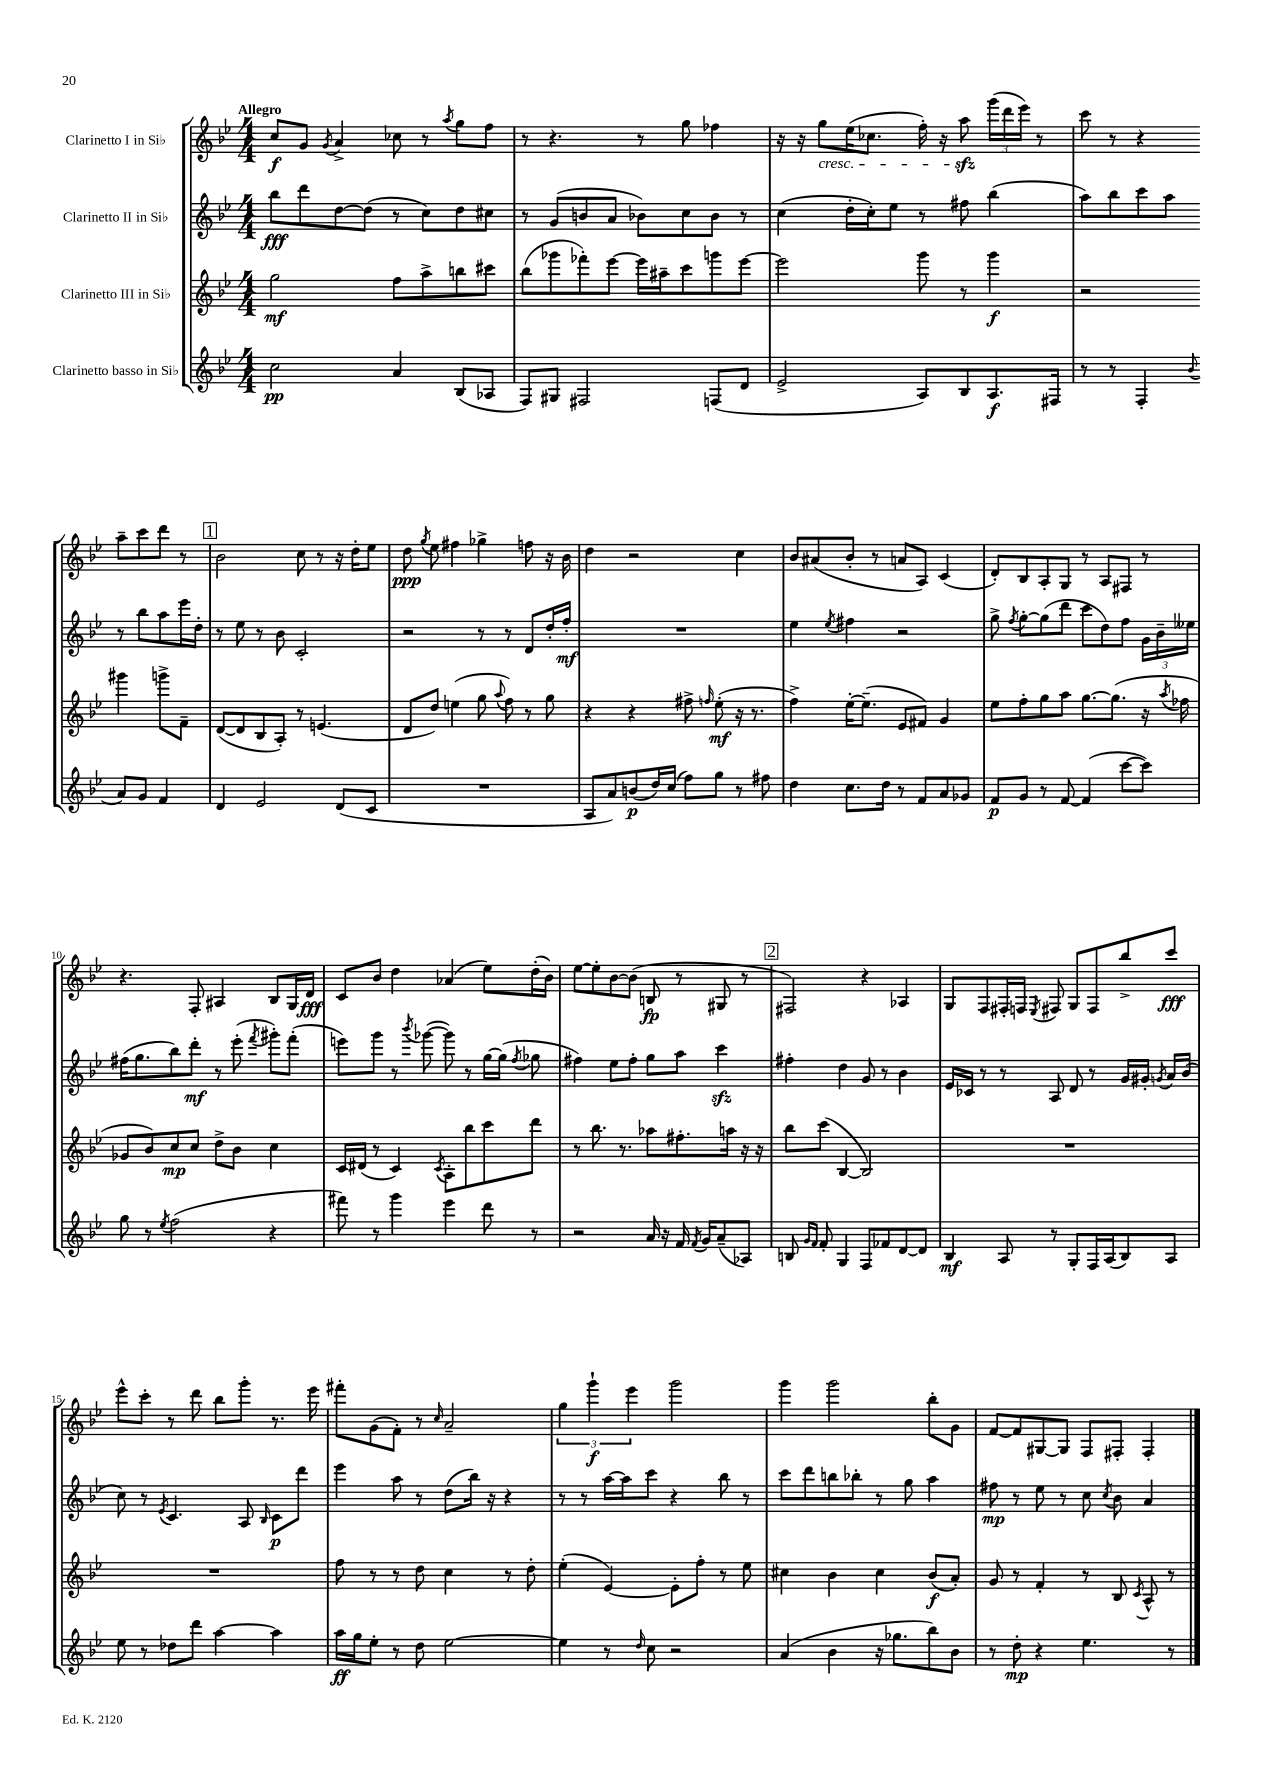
<<
\new StaffGroup <<
\new Staff = "s0" \with { instrumentName = "Clarinetto I in Sib" } {
    \clef treble \key bes \major \numericTimeSignature \time 4/4 \tempo "Allegro"
    \autoBeamOff c''8[\f g'8] \acciaccatura { g'8 } a'4-> ces''8 r8 \acciaccatura { a''8 } g''8[ f''8] |
    r8 r4. r8 g''8 fes''4 |
    r16 r16 g''8[\cresc ees''16( ces''8.] f''16-.) r16 a''8\sfz\! \tuplet 3/2 { g'''16[( d'''16 ees'''16]) } r8 |
    c'''8 r8 r4 a''8[-- c'''8 d'''8] r8 |
    \mark \markup { \box "1" } bes'2 c''8 r8 r16 d''16[-. ees''8] |
    d''8\ppp \acciaccatura { g''8 } ees''8 fis''4 ges''4-> f''8 r16 bes'16 |
    d''4 r2 c''4 |
    bes'8[ ais'8( bes'8]-. r8 a'8[ a8]) c'4( |
    d'8[-.) bes8 a8-. g8] r8 a8[ fis8] r8 |
    r4. f8-. ais4 bes8[ g16 d'16]\fff |
    c'8[ bes'8] d''4 aes'4( ees''8[) d''16-.( bes'16]) |
    ees''8[~ ees''8-. bes'8~ bes'8]( b8\fp r8 gis8 r8 |
    \mark \markup { \box "2" } fis2) r4 aes4 |
    g8[ f8 fis16-. f16] \acciaccatura { ees8 } fis8 g8[ fis8 bes''8-> c'''8]\fff |
    ees'''8[-^ c'''8]-. r8 d'''8 bes''8[ g'''8]-. r8. ees'''16 |
    fis'''8[-. g'8( f'8]-.) r8 \grace { c''16 } a'2-- |
    \tuplet 3/2 { g''4 g'''4-!\f ees'''4 } g'''2 |
    g'''4 g'''2 bes''8[-. g'8] |
    f'8[~ f'8 gis8~ gis8] f8[ fis8]-. fis4-. \bar "|." |
}
\new Staff = "s1" \with { instrumentName = "Clarinetto II in Sib" } {
    \clef treble \key bes \major \numericTimeSignature \time 4/4
    \autoBeamOff bes''8[\fff d'''8 d''8~ d''8]( r8 c''8[) d''8 cis''8] |
    r8 g'8[( b'8 a'8] bes'8[) c''8 bes'8] r8 |
    c''4( d''16[-. c''16-.) ees''8] r8 fis''8 bes''4( |
    a''8[) bes''8 c'''8 a''8] r8 bes''8[ a''8 ees'''16 d''16]-. |
    \mark \markup { \box "1" } r8 ees''8 r8 bes'8 c'2-. |
    r2 r8 r8 d'8[ d''16-. f''16]-.\mf |
    R1 |
    ees''4 \acciaccatura { ees''8 } fis''4 r2 |
    g''8-> \acciaccatura { f''8 } g''8[~-. g''8( d'''8] c'''8[ d''8) f''8] \tuplet 3/2 { g'16[ bes'16-- eeses''16] } |
    fis''16[( g''8. bes''8) d'''8]-.\mf r8 ees'''8-.( \acciaccatura { f'''8 } gis'''8[-.) f'''8]-.( |
    e'''8[) g'''8] r8 \acciaccatura { bes'''8 } ges'''8~( ges'''8) r8 g''16[~ g''16]( \acciaccatura { f''8 } ges''8 |
    fis''4) ees''8[ fis''8]-. g''8[ a''8] c'''4\sfz |
    \mark \markup { \box "2" } fis''4-. d''4 g'8 r8 bes'4 |
    ees'16[ ces'16] r8 r8 a8 d'8 r8 g'16[ gis'16]-. \acciaccatura { g'8 } a'16[ bes'16]( |
    c''8) r8 \acciaccatura { ees'8 } c'4. a8 \grace { bes16 } c'8[\p d'''8] |
    ees'''4 a''8 r8 d''8[( bes''16]) r16 r4 |
    r8 r8 a''16[~ a''16 c'''8] r4 bes''8 r8 |
    c'''8[ d'''8 b''8 bes''8]-. r8 g''8 a''4 |
    fis''8\mp r8 ees''8 r8 c''8 \acciaccatura { c''8 } bes'8 a'4 \bar "|." |
}
\new Staff = "s2" \with { instrumentName = "Clarinetto III in Sib" } {
    \clef treble \key bes \major \numericTimeSignature \time 4/4
    \autoBeamOff g''2\mf f''8[ a''8-> b''8 cis'''8] |
    bes''8[( ges'''8 fes'''8-.) ees'''8]~ ees'''16[ ais''16-- c'''8 g'''8 ees'''8]~ |
    ees'''2 g'''8 r8 g'''4\f |
    r2 gis'''4 g'''8[-> f'8]-- |
    \mark \markup { \box "1" } d'8[~( d'8 bes8 a8]-.) r8 e'4.( |
    d'8[ d''8]) e''4( g''8 \appoggiatura { a''8 } f''8) r8 g''8 |
    r4 r4 fis''8-> \grace { f''16 } ees''8-.\mf( r16 r8. |
    f''4->) ees''16[~-. ees''8.]--( ees'8[ fis'8]) g'4 |
    ees''8[ f''8-. g''8 a''8] g''8.[~ g''8.]( r16 \acciaccatura { a''8 } fes''16 |
    ges'8[ bes'8) c''8\mp c''8] d''8[-> bes'8] c''4 |
    c'16[ dis'16]( r8 c'4) \acciaccatura { c'8 } a8[-. bes''8 c'''8 d'''8] |
    r8 bes''8. r8. aes''8[ fis''8.-. a''16] r16 r16 |
    \mark \markup { \box "2" } bes''8[ c'''8]( bes4~ bes2) |
    R1 |
    R1 |
    f''8 r8 r8 d''8 c''4 r8 d''8-. |
    ees''4-.( ees'4~) ees'8[-. f''8]-. r8 ees''8 |
    cis''4 bes'4 cis''4 bes'8[\f( a'8]-.) |
    g'8 r8 f'4-. r8 bes8 \acciaccatura { c'8 } a8-^ r8 \bar "|." |
}
\new Staff = "s3" \with { instrumentName = "Clarinetto basso in Sib" } {
    \clef treble \key bes \major \numericTimeSignature \time 4/4
    \autoBeamOff c''2\pp a'4 bes8[( aes8] |
    f8[) gis8] fis2 f8[( d'8] |
    ees'2-> a8[) bes8 a8.\f fis16] |
    r8 r8 f4-. \appoggiatura { bes'8 } a'8[ g'8] f'4 |
    \mark \markup { \box "1" } d'4 ees'2 d'8[( c'8] |
    R1 |
    a8[ a'8) b'8\p( d''16) c''16]( f''8[) g''8] r8 fis''8 |
    d''4 c''8.[ d''16] r8 f'8[ a'8 ges'8] |
    f'8[\p g'8] r8 f'8~ f'4( c'''8[~ c'''8]) |
    g''8 r8 \acciaccatura { ees''8 } f''2( r4 |
    fis'''8) r8 g'''4 ees'''4 d'''8 r8 |
    r2 a'16 r16 f'16 \acciaccatura { f'8 } g'16[ a'8--( aes8]) |
    \mark \markup { \box "2" } b8 \grace { g'16[ f'16] } f'8-. g4 f8[ fes'8 d'8~ d'8] |
    bes4\mf a8 r8 g8[-. f16 a16( bes8) a8] |
    ees''8 r8 des''8[ d'''8] a''4~ a''4 |
    a''16[\ff g''16 ees''8]-. r8 d''8 ees''2~ |
    ees''4 r8 \grace { d''16 } c''8 r2 |
    a'4( bes'4 r16 ges''8.[ bes''8) bes'8] |
    r8 d''8-.\mp r4 ees''4. r8 \bar "|." |
}
>>
>>
